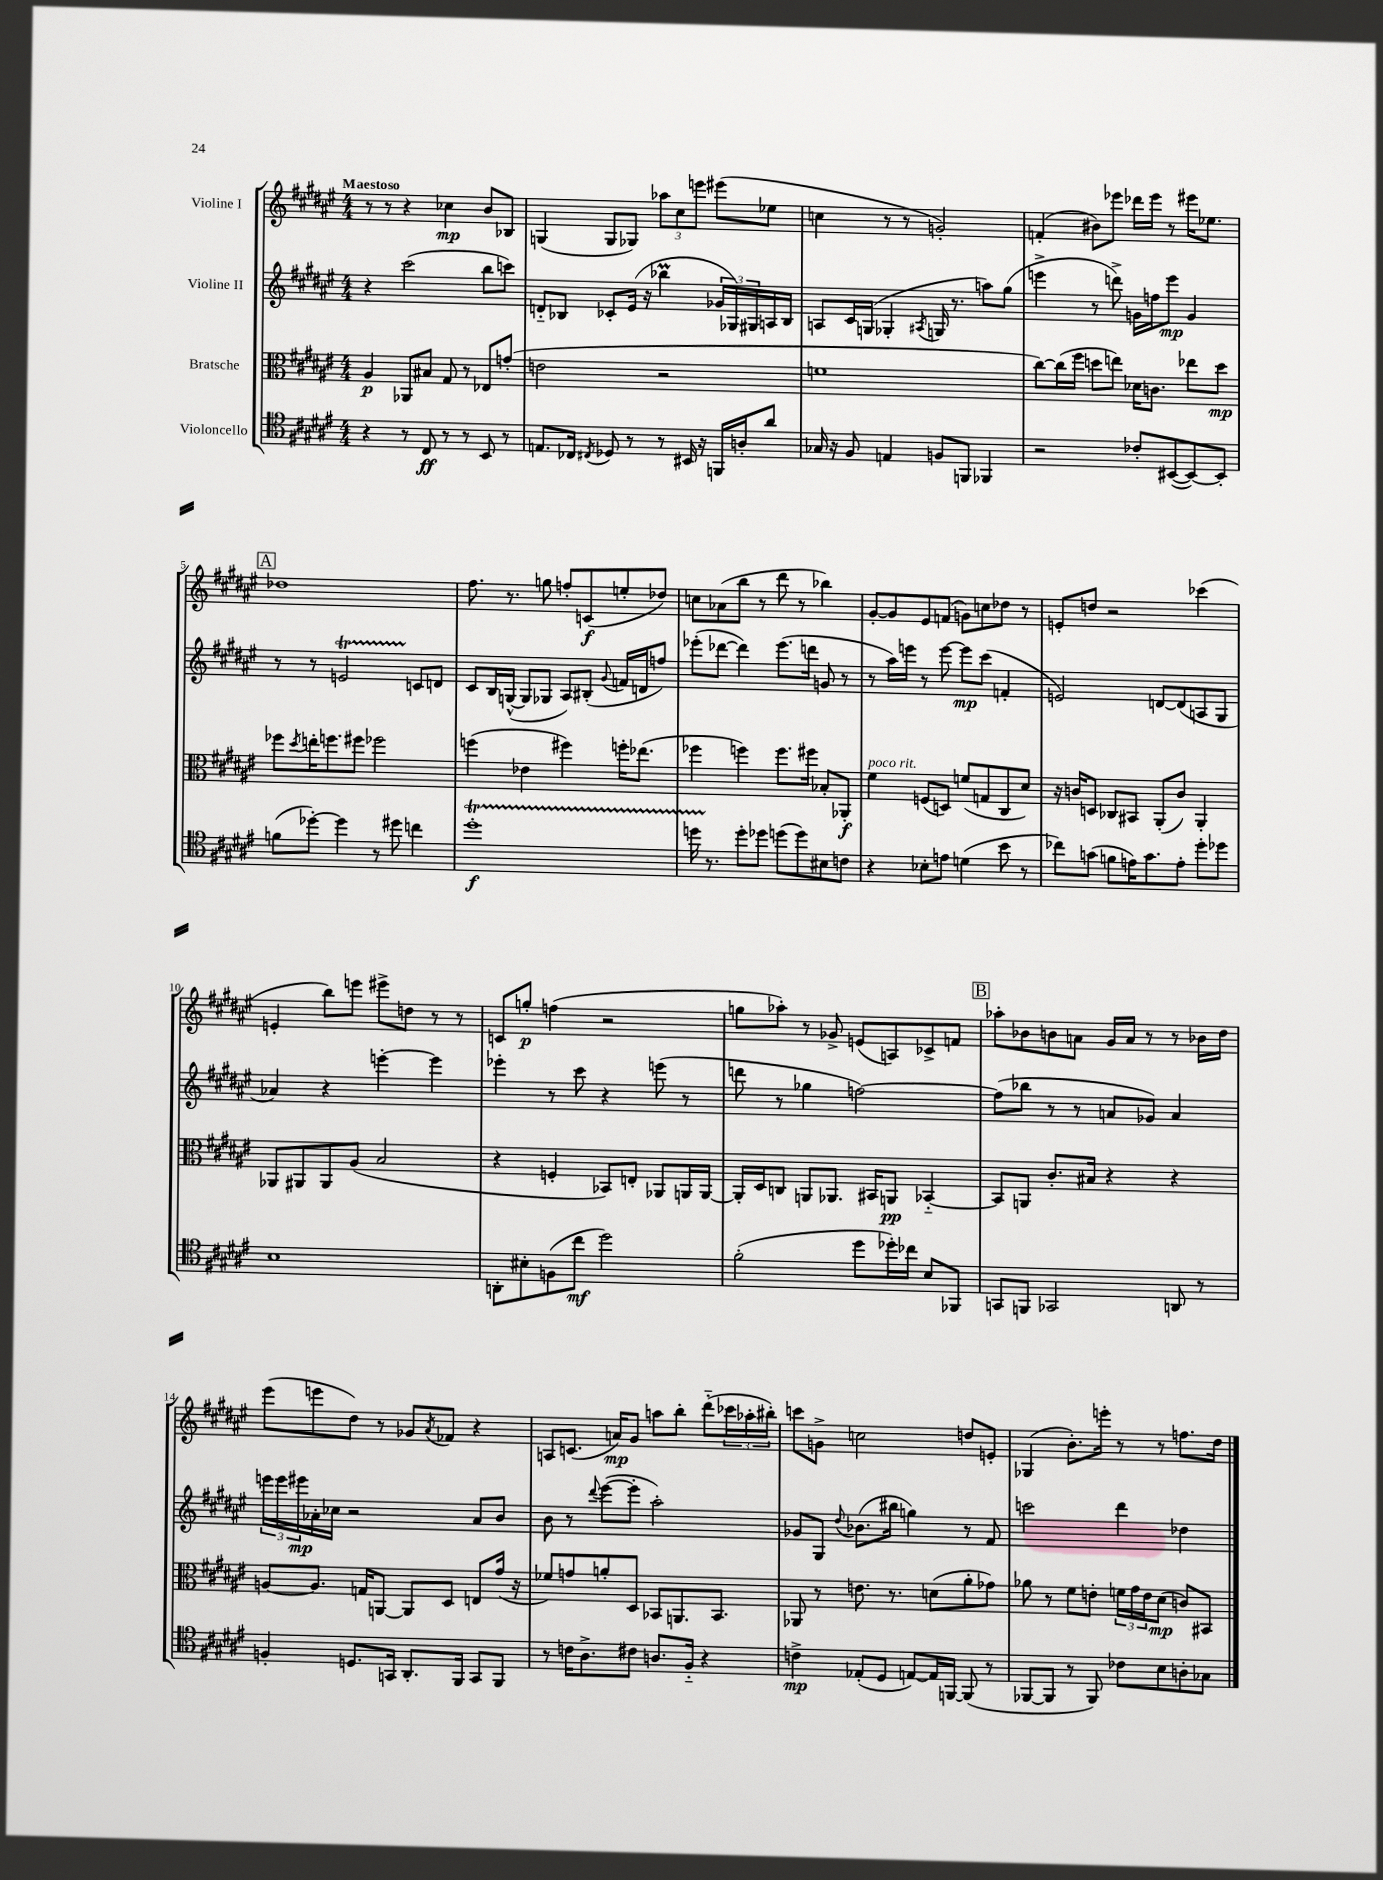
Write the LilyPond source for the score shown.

<<
\new StaffGroup <<
\new Staff = "s0" \with { instrumentName = "Violine I" } {
    \clef treble \key fis \major \numericTimeSignature \time 4/4 \tempo "Maestoso"
    r8 r8 r4 ces''4\mp b'8 bes8 |
    g4( g8 ges8) \tuplet 3/2 { aes''8 cis''8 e'''8 } eis'''8( ees''8 |
    c''4 r8 r8 g'2-.) |
    f'4-.( bis'8) ees'''8 des'''16 ees'''16 r8 eis'''16 ees''8. |
    \mark \markup { \box "A" } des''1 |
    fis''8. r8. g''8 f''8-. c'8\f( e''8-. des''8) |
    c''8 aes'8( b''8 r8 dis'''8 r8 bes''4) |
    gis'8~-. gis'8 eis'8 f'8( g'8) c''8 des''8 r8 |
    e'8-. d''8 r2 ces'''4( |
    e'4-. b''8) e'''8 eis'''8-> d''8 r8 r8 |
    c'8 g''8-.\p f''4( r2 |
    g''8 aes''8-.) r8 ges'8-> e'8( a8) ces'8-> f'8 |
    \mark \markup { \box "B" } aes''8-. bes'8 b'8 a'8 gis'16 a'16 r8 r8 bes'16 dis''16 |
    eis'''8( e'''8 dis''8) r8 ges'8 \acciaccatura { ais'8 } fes'8 r4 |
    a8 c'8.( a'16\mp) gis'8 a''8 b''8-. dis'''8-_( \tuplet 3/2 { ces'''16 aes''16-. bis''16-.) } |
    c'''8 g'8-> c''2 d''8 e'8-. |
    ges4( b'8.-.) e'''16-. r8 r8 f''8. dis''16 \bar "|." |
}
\new Staff = "s1" \with { instrumentName = "Violine II" } {
    \clef treble \key fis \major \numericTimeSignature \time 4/4
    r4 cis'''2( b''8 c'''8) |
    d'8-_ bes8 ces'8-. eis'16( r16 bes''4\prall \tuplet 3/2 { ges'16 ges16) gis16 } a16 bes16 |
    a8 cis'16 g16( ges4-. \acciaccatura { ais8 } g16 r8. a''8) gis''8( |
    e'''4-> r8 d'''8->) g'16 f''16 e'''8\mp g'4 |
    \mark \markup { \box "A" } r8 r8 e'2\startTrillSpan c'8\stopTrillSpan d'8 |
    cis'8 b16 g16~-^( g8 ges8 ais8) bis8-.( \appoggiatura { gis'8 } f'16 d'16 f''8) |
    ees'''8-.( des'''8~ des'''4) ees'''8.( d'''16 g'8 r8 |
    r8 ais''16) e'''16 r8 e'''8~ e'''8\mp cis'''8( f'4-. |
    e'2) d'8~ d'8( a8 gis8 |
    aes'4) r4 e'''4~-. e'''4 |
    ees'''4-. r8 cis'''8 r4 e'''8( r8 |
    d'''8 r8 ges''4 f''2~) |
    \mark \markup { \box "B" } f''8( bes''8 r8 r8 a'8 ges'8) a'4 |
    \tuplet 3/2 { e'''16 e'''16 eis'''16\mp } aes'16-. ces''16 r2 aes'8 b'8 |
    b'8 r8 \appoggiatura { dis'''8 } eis'''8~( eis'''8-. ais''2-.) |
    ges'8 gis8 \appoggiatura { dis''8 } bes'8.( bis''16 g''4) r8 fis'8 |
    c'''2 dis'''4 des''4 \bar "|." |
}
\new Staff = "s2" \with { instrumentName = "Bratsche" } {
    \clef alto \key fis \major \numericTimeSignature \time 4/4
    ais4\p aes,8 bis8 gis8 r8 ees8 g'8-.( |
    e'2 r2 |
    f'1 |
    cis''8~) cis''16( fis''16 d''8 e''8) des'16 c'8. ees''8 d''8\mp |
    \mark \markup { \box "A" } fes''8 \acciaccatura { dis''8 } e''16-. f''8. fis''8 fes''2 |
    f''4( ees'4 fis''4) f''16-. ees''8.( |
    fes''4 f''4) f''8. fis''16 bes8-. aes,8-.\f |
    fis'4^\markup { \italic "poco rit." } f8( d8) f'8( g8 cis8 dis'8) |
    r16 c'16 d8 ces8 bis,8 ais,8-.( c'8) ais,4-. |
    aes,8 ais,8 ais,8 ais8( b2 |
    r4 f4-. bes,8) e8-. aes,8 a,16 a,16~ |
    a,16-. dis16 c8 a,8 aes,8. bis,16 a,8\pp bes,4~-_ |
    \mark \markup { \box "B" } bes,8 a,8 cis'8.-. bis16 r4 r4 |
    a8~ a8. g16 a,8~ a,8 dis8 e8 gis'16( r16 |
    fes'8) g'8 a'8-. dis8 bes,8 a,8. bes,8. |
    aes,8 r8 e'8. r8. d'8( ais'8-. ges'8) |
    aes'8 r8 fis'8 e'8-. \tuplet 3/2 { f'16 gis'16 e'16 } dis'8\mp( c'8) bis,8 \bar "|." |
}
\new Staff = "s3" \with { instrumentName = "Violoncello" } {
    \clef tenor \key fis \major \numericTimeSignature \time 4/4
    r4 r8 cis8\ff r8 r8 b,8 r8 |
    e8. ces16 \acciaccatura { cis8 } des8 r8 r8 bis,16 r16 f,16 a16-. ais'8 |
    ges16 r16 fis8 e4 f8 f,8 fes,4 |
    r2 ces'8-. bis,8~( bis,8~) bis,8-. |
    \mark \markup { \box "A" } f'8( des''8~-.) des''4 r8 dis''8 c''4 |
    dis''1-.\startTrillSpan\f |
    d''16 r8.\stopTrillSpan d''8-. des''8 d''8( d''8) bis8 c'8 |
    r4 bes8-. e'8 d'4( b'8 r8 |
    ces''8) g'8( f'8 e'16) g'8. e'8-. dis''8-. des''8 |
    b1 |
    a,8-. bis8-. f8( cis''8\mf dis''2) |
    fis'2-.( dis''8 des''16-.) ces''16 b8 fes,8 |
    \mark \markup { \box "B" } g,8 f,8 ges,2 a,8 r8 |
    f4-. d8. g,16 ais,8.-. fis,16 g,8 fis,8 |
    r8 c'16 ais8.-> cis'8 a8. fis16-_ r4 |
    c'4->\mp ees8-.( dis8 e8~) e16 f,16~ f,8( r8 |
    fes,8~ fes,8 r8 fes,8) ces'8 b8 a8-. ges8 \bar "|." |
}
>>
>>
